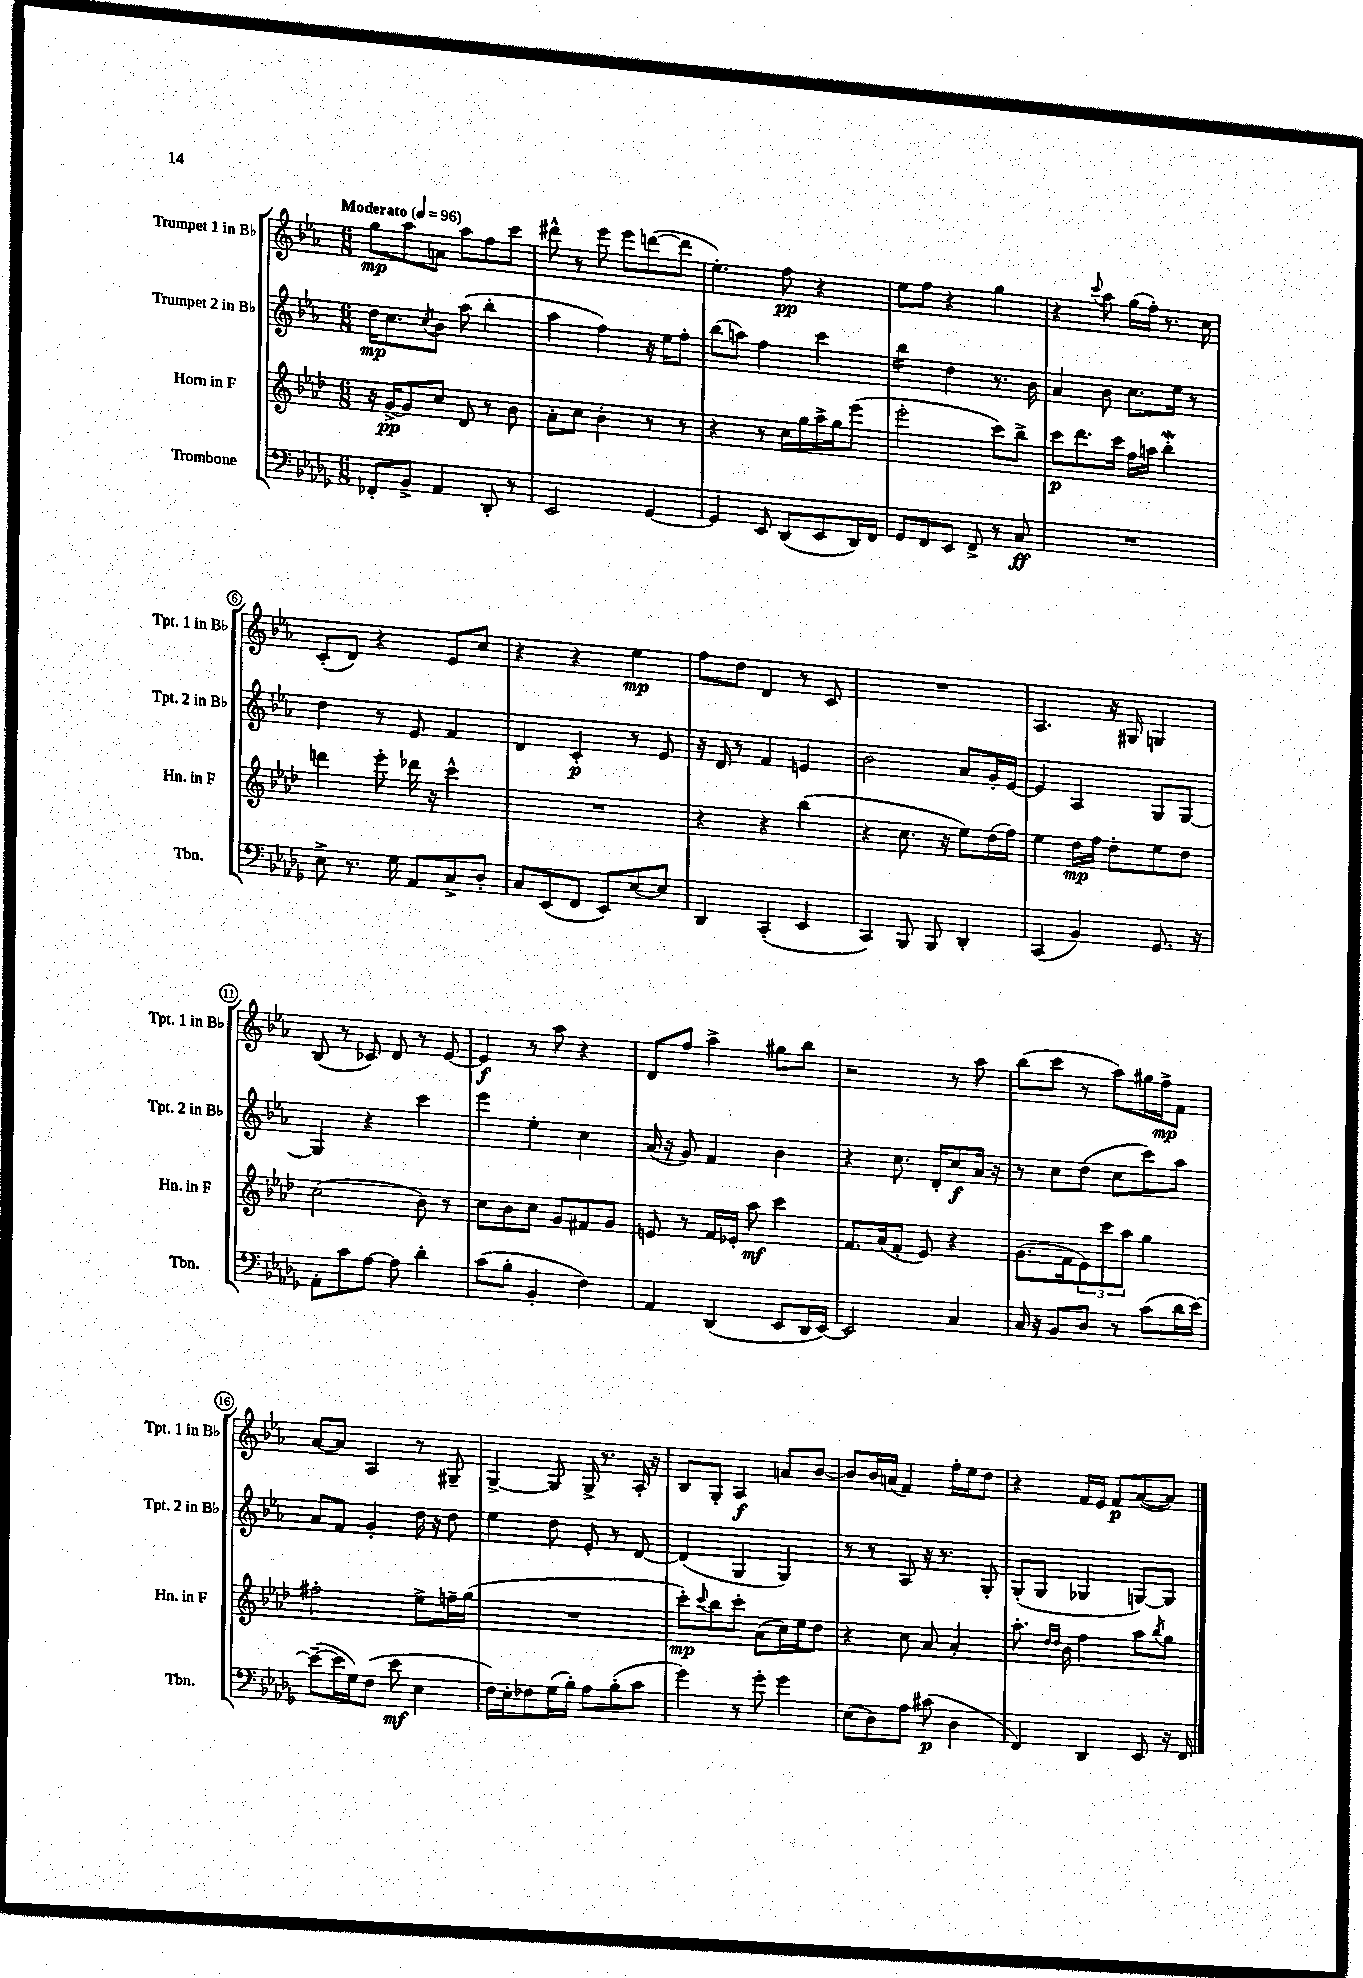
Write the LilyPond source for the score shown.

<<
\new StaffGroup <<
\new Staff = "s0" \with { instrumentName = "Trumpet 1 in Bb" shortInstrumentName = "Tpt. 1 in Bb" } {
    \clef treble \key ees \major \numericTimeSignature \time 6/8 \tempo "Moderato" 4 = 96
    g''8\mp aes''8 a'8 aes''8 f''8 c'''8 |
    dis'''8-^ r8 ees'''8 ees'''8 d'''8~( d'''8 |
    ees''4.-.) f''8\pp r4 |
    ees''8 f''8 r4 g''4 |
    r4 \appoggiatura { c'''8 } aes''8 g''16( f''16-.) r8. c''16 |
    c'8-.( d'8) r4 ees'8 c''8 |
    r4 r4 ees''4\mp |
    f''8 d''8 d'4 r8 c'8 |
    R2. |
    aes4. r16 gis16 g4 |
    bes8( r8 ces'8) d'8 r8 ees'8~ |
    ees'4\f r8 aes''8 r4 |
    d'8 f''8 aes''4-> gis''8 bes''8 |
    r2 r8 aes''8 |
    bes''8( c'''8 r8 aes''8) gis''16 f''16->\mp f'8 |
    aes'8~ aes'8 aes4 r8 gis8-- |
    g4~-> g8 g16-> r8. aes16-. r16 |
    bes8 g8-. aes4\f a'8 bes'8~ |
    bes'8 bes'16 a'16( f'4) f''16-. ees''16 d''8 |
    r4 f'16 ees'16 f'8\p aes'8~( aes'8) \bar "|." |
}
\new Staff = "s1" \with { instrumentName = "Trumpet 2 in Bb" shortInstrumentName = "Tpt. 2 in Bb" } {
    \clef treble \key ees \major \numericTimeSignature \time 6/8
    d''16\mp c''8. \acciaccatura { c''8 } bes'8 aes''8( bes''4-. |
    aes''4 f''4) r16 ees''16 f''8-. |
    bes''8( a''8) f''4 c'''4 |
    bes''4:16 d''4 r8. bes'16 |
    aes'4 bes'8 c''8. ees''16 r8 |
    d''4 r8 ees'8 f'4 |
    d'4 c'4-.\p r8 ees'8 |
    r16 d'16 r8 f'4 e'4 |
    bes'2 aes'8 g'16-. ees'16~ |
    ees'4 aes4 g8 g8~ |
    g4 r4 c'''4 |
    ees'''4 ees''4-. c''4 |
    aes'16( r16 g'8) f'4 bes'4 |
    r4 c''8. d'16-. c''8\f aes'16 r16 |
    r8 c''8 d''8( c''8 c'''8) aes''8 |
    aes'8 f'8 g'4-. d''16 r16 d''8 |
    ees''4 d''8 ees'8-. r8 d'8~ |
    d'4( g4 g4) |
    r8 r8 aes8 r16 r8. g8-. |
    g8-.( g8 ges4 g8~) g8 \bar "|." |
}
\new Staff = "s2" \with { instrumentName = "Horn in F" shortInstrumentName = "Hn. in F" } {
    \clef treble \key aes \major \numericTimeSignature \time 6/8
    r16 g'16~->\pp g'8 c''8 des'8 r8 bes'8 |
    aes'8-. c''8 bes'4-. r8 r8 |
    r4 r8 c''16 g''16 aes''16-> g''16 ees'''8( |
    ees'''2-. c'''8) bes''8-> |
    c'''8\p des'''8. c'''16 f''16 a''16 bes''4-.\mordent |
    d'''4 ees'''8-. des'''16 r16 c'''4-^ |
    R2. |
    r4 r4 bes''4( |
    r4 c''8. r16 ees''8) des''16( f''16) |
    ees''4 des''16\mp f''16 des''8-. ees''8 des''8 |
    c''2( bes'8) r8 |
    c''8 bes'8 c''8 g'8 fis'8 g'8 |
    e'8 r8 f'16 ees'16-. aes''8\mf c'''4 |
    f'8. aes'16( f'8-. ees'8) r4 |
    g'8.( f'16 \tuplet 3/2 { ees'8) c'''8 aes''8 } g''4 |
    fis''2-. ees''8-> f''16-- g''16( |
    R2. |
    c'''8-.\mp) \appoggiatura { c'''8 } bes''8 c'''8-. aes'8( c''16) ees''16 des''8 |
    r4 c''8 aes'8 aes'4-. |
    aes''8.-. \grace { des''16 des''16 } bes'16 f''4 aes''8 \acciaccatura { bes''8 } g''8 \bar "|." |
}
\new Staff = "s3" \with { instrumentName = "Trombone" shortInstrumentName = "Tbn." } {
    \clef bass \key des \major \numericTimeSignature \time 6/8
    fes,8-. bes,8-> aes,4 des,8-. r8 |
    ees,2 ges,4~ |
    ges,4 ees,8 des,8( ees,8 des,16) f,16 |
    ges,8 f,8 ees,8 f,8-> r8 c8\ff |
    R2. |
    ees8-> r8. ges16 aes,8 c8-> des8-. |
    c8 ees,8( f,8 ees,8) ees8~ ees8 |
    des,4 c,4-.( ees,4 |
    c,4) bes,,8 bes,,8 des,4-. |
    c,4( bes,4) ges,8. r16 |
    aes,8-. c'8 aes8~ aes8 des'4-. |
    c'8( bes8-. bes,4-. f4) |
    aes,4 des,4( ees,8 des,16 ees,16~) |
    ees,2 c4 |
    c16 r16 bes,8 des8 r8 c'8( des'16 ees'16~) |
    ees'8~--( ees'16 ges16) f8( ees'8\mf ees4 |
    f16) ees16-. fes8 ges16( bes16-.) aes8 bes8-.( c'8 |
    ges'4) r8 ges'8-. ges'4 |
    ees8( des8) aes8 cis'8\p( des4 |
    f,4) des,4 ees,8 r16 f,16 \bar "|." |
}
>>
>>
\layout { \context { \Score \override BarNumber.stencil = #(make-stencil-circler 0.1 0.3 ly:text-interface::print) } }
